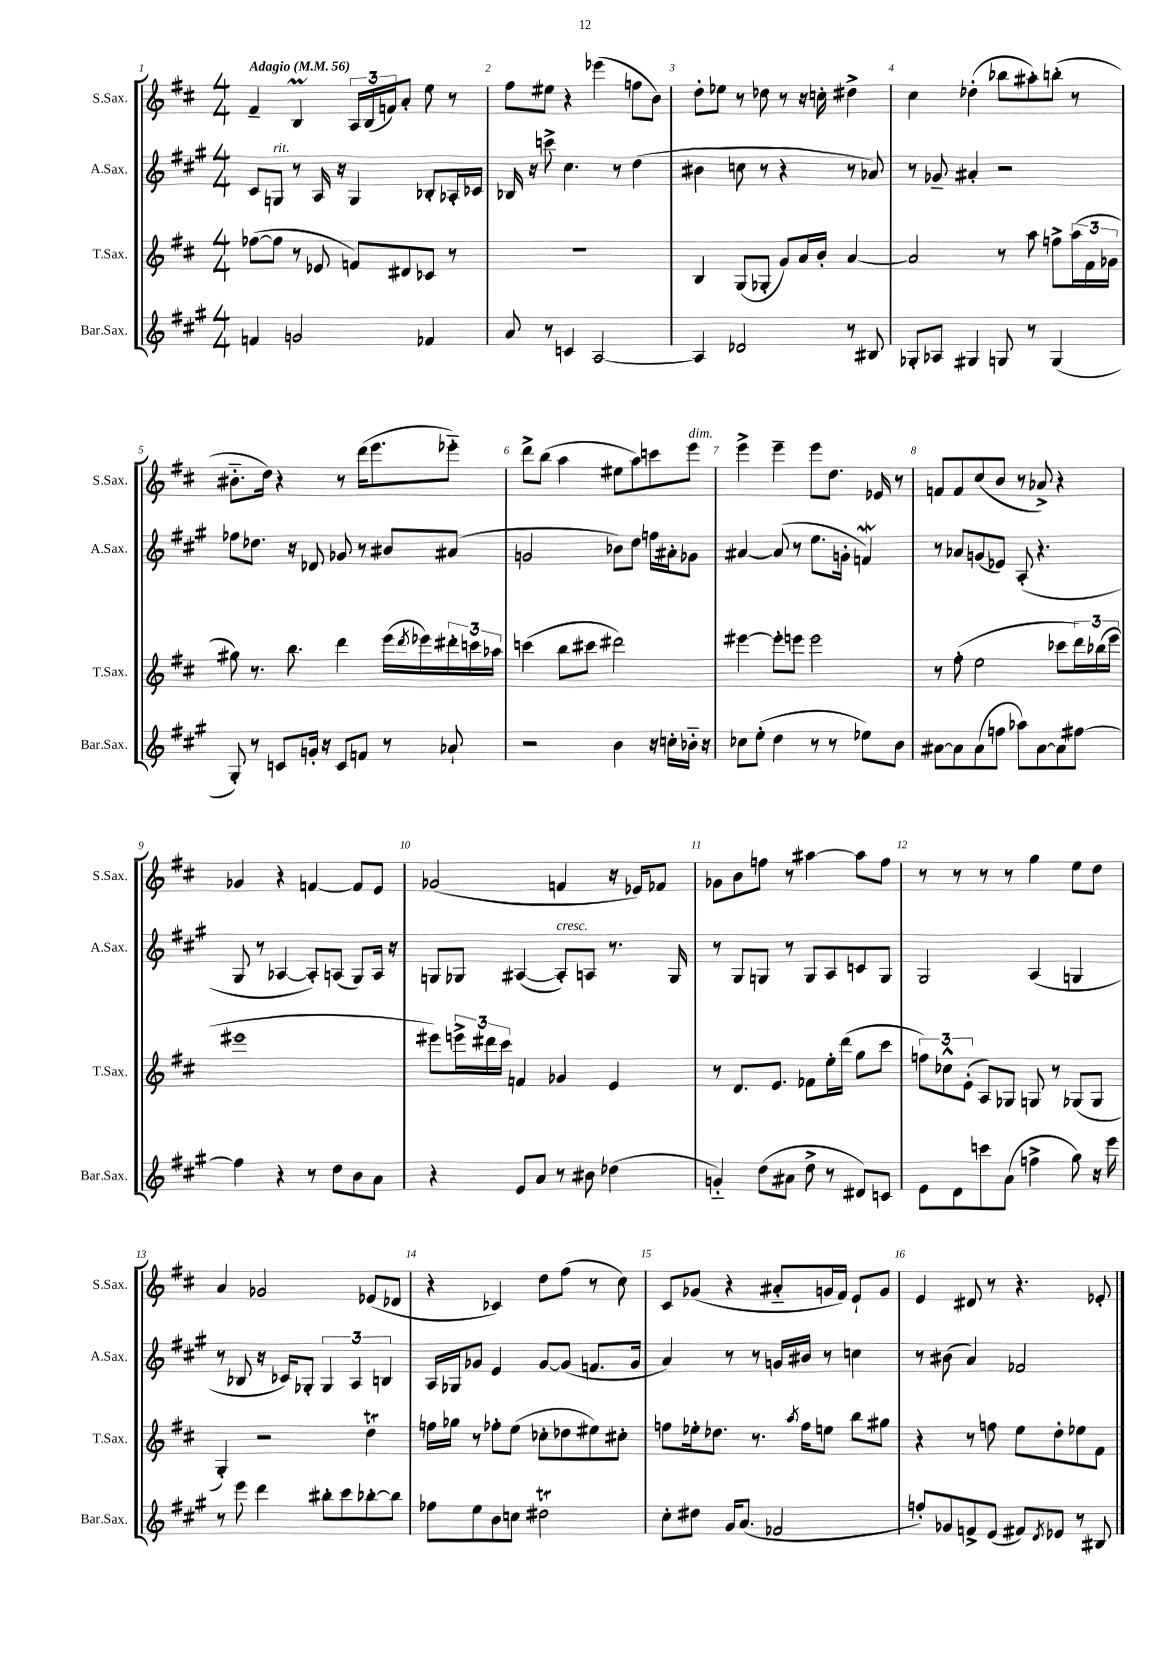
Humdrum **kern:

**kern	**kern	**kern	**kern
*staff4	*staff3	*staff2	*staff1
*clefG2	*clefG2	*clefG2	*clefG2
*k[f#c#g#]	*k[f#c#]	*k[f#c#g#]	*k[f#c#]
*M4/4	*M4/4	*M4/4	*M4/4
*MM56	*MM56	*MM56	*MM56
4f	([8ff-	8c#	4f#~
.	8ff-]	8G	.
2g	8r	8r	4B
.	8e-	16A	.
.	.	16r	.
.	8f)	4G	24A
.	.	.	(24B
.	.	.	24f)
.	8d#	.	8a'
4f-	8c-	8B-'	8ee
.	8r	16A-'	8r
.	.	16c-	.
=	=	=	=
8a	1r	16B-	8ff#
.	.	16r	.
8r	.	8ccc^	8ee#
4c	.	4.cc#	4r
[2A	.	.	(4eee-
.	.	8r	.
.	.	(4dd	8ff
.	.	.	8b)
=	=	=	=
4A]	4B	4b#	8dd'
.	.	.	8ee-
2d-	(8G	8cc	8r
.	8G-'	8r	8dd-
.	8g)	4r	8r
.	16a	.	16r
.	16b'	.	16cc'
8r	[4a	8r	4dd#^
8B#	.	8a-)	.
=	=	=	=
8G-'	2a]	8r	4cc#
8A-	.	8g-~	.
4G#	.	4a#'	(4dd-'
8G	8r	2r	8bb-
8r	8aa	.	8aa#')
(4G	8ff^	.	(8bb'
.	(24aa	.	8r
.	24f#	.	.
.	24g-	.	.
=	=	=	=
8G#')	8gg#)	8ff-	8.b#'~
8r	8.r	8.dd-	.
.	.	.	16dd)
8c	.	.	4r
.	8.bb	16r	.
16g'	.	8d-	.
16r	.	.	.
8c	4ddd	8g-	8r
8f	.	8r	(16ddd
.	.	.	8.eee
8r	(16eee	8b#	.
.	8qddd	.	.
.	16eee-)	.	.
8a-`	24ddd#'	(8a#	8eee-'~)
.	24ccc	.	.
.	24aa-	.	.
=	=	=	=
2r	(4ccc	2g	8ddd^
.	.	.	(8bb
.	8bb	.	4aa
.	8ccc#	.	.
4b	2ddd#)	8b-)	8ee#
.	.	8dd	8aa)
16r	.	16ff	8ccc
16cc'	.	16a#'	.
16b-'~	.	8g-	8eee
16r	.	.	.
=	=	=	=
8cc-	[4eee#	[4a#	4eee^
(8ee'	.	.	.
4dd	8eee#']	(8a#]	4eee~
.	8eee	8r	.
8r	2eee	8.ee	8eee
8r	.	.	8.dd
.	.	16g'	.
8ee-)	.	4f)	.
.	.	.	16e-
8b	.	.	8r
=	=	=	=
[8a#	8r	8r	8f
8a#]	(8ff#'	8a-	8f
(8a#	2ee	(8g	(8cc#
8ff	.	8e-)	8b
8aa-)	.	(8A'	8r
[8a#	.	4.r	8a-^)
8a#]	8ccc-	.	4r
[8ff#	24ddd)	.	.
.	(24bb-	.	.
.	24eee	.	.
=	=	=	=
4ff#]	1eee#	8G#	4g-
.	.	8r	.
4r	.	[4A-	4r
8r	.	8A-'])	[4f
8dd	.	(8A	.
8b	.	8G#)	8f]
8a	.	16A	8e
.	.	16r	.
=	=	=	=
4r	8eee#)	8G	(2g-
.	24eee^	8G-	.
.	24ddd#	.	.
.	24ccc#	.	.
8e	4f	([4A#	.
8a	.	.	.
8r	4g-	8A#'])	4f
8b#	.	8A	.
(4dd-	4e	8.r	16r
.	.	.	16e-)
.	.	.	8f-
.	.	16G-	.
=	=	=	=
4g'~)	8r	8r	8g-
.	8.d	8G#	8b
(8dd	.	8G	8ff
.	8.e	.	.
8a#	.	8r	8r
8dd^	8f-	8G	[4aa#
8r	16ee'	8A	.
.	(16ddd	.	.
8d#)	8gg	8c	8aa#]
8c	8ccc#	8G	8ff
=	=	=	=
8e	12ff)	2G#	8r
.	12cc-^^	.	.
8d	.	.	8r
.	(12e'	.	.
8ccc	8A)	.	8r
(8a	8G-	.	8r
4ff^	8G	(4A	4gg
.	8r	.	.
8gg#)	(8G-	4G	8ee
16r	8G-	.	8dd
16eee	.	.	.
=	=	=	=
8r	4G')	8r	4a
8eee	.	8B-	.
4ddd	2r	16r	2g-
.	.	16c-)	.
.	.	8G-'	.
8bb#'	.	6G-	.
8ccc#	.	.	.
.	.	6A	.
[8bb-'	4dd	.	(8e-
.	.	6B	.
8bb-]	.	.	8d-
=	=	=	=
8ff-	16ff	16A	4r
.	16gg-	16G-	.
8ee	8r	8g-	.
8b	8ff-'	4e	4c-)
8cc	(8ee	.	.
2dd#	8cc-'	[8g-	8dd
.	8dd-	(8g-]	(8ff#
.	8ee#)	8.f	8r
.	8cc#'	.	8cc#)
.	.	16g-	.
=	=	=	=
8cc#'	8ff	4a)	8c#
8dd#	16ee-'	.	(8g-
.	8.dd-	.	.
16g#	.	8r	4r
(8.a	.	.	.
.	8.r	8r	.
2f-	.	16g	8a#'~
.	8qaa	.	.
.	16ff	16b#	.
.	8ee	8r	16g
.	.	.	16f#)
.	8bb	4cc	8e`
.	8gg#	.	8g
=	=	=	=
8ff')	4r	8r	4e
8g-	.	(8b#	.
8f^	8r	4a)	8d#
(8e	8ff	.	8r
8f#)	8ee	2f-	4.r
8qd	.	.	.
8e-	8dd'	.	.
8r	8ee-	.	.
8B#	8f#	.	8e-'
==	==	==	==
*-	*-	*-	*-
